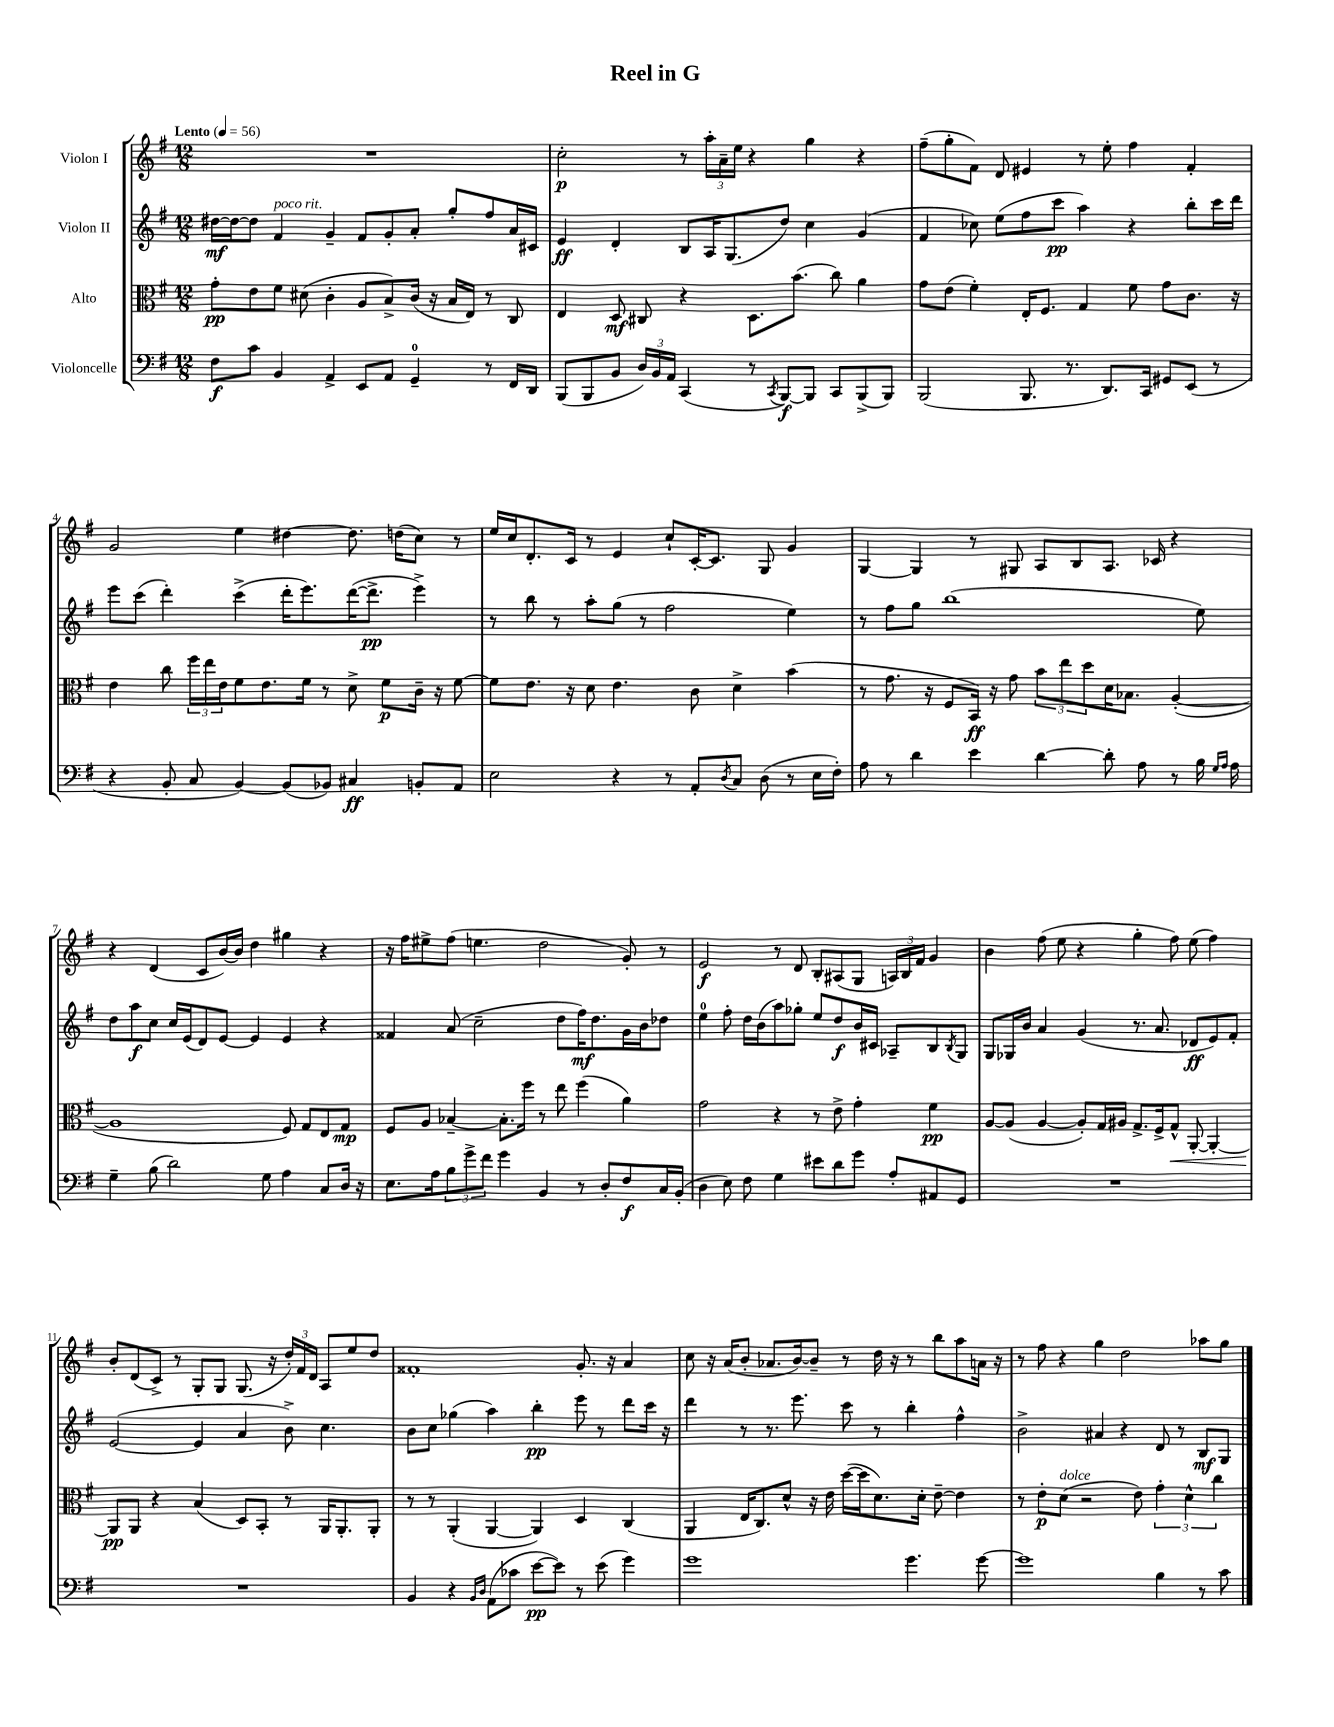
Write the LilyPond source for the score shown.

\header { title = "Reel in G" }
<<
\new StaffGroup <<
\new Staff = "s0" \with { instrumentName = "Violon I" } {
    \clef treble \key g \major \numericTimeSignature \time 12/8 \tempo "Lento" 4 = 56
    R1. |
    c''2-.\p r8 \tuplet 3/2 { a''16-. a'16-- e''16 } r4 g''4 r4 |
    fis''8--( g''8-. fis'8) d'8 eis'4 r8 e''8-. fis''4 fis'4-. |
    g'2 e''4 dis''4~ dis''8. d''16( c''8) r8 |
    e''16 c''16 d'8.-. c'16 r8 e'4 c''8-! c'16~-. c'8. g8 g'4 |
    g4~ g4 r8 gis8 a8 b8 a8. ces'16 r4 |
    r4 d'4( c'8 b'16~) b'16 d''4 gis''4 r4 |
    r16 fis''16 eis''8-> fis''8( e''4. d''2 g'8-.) r8 |
    e'2\f r8 d'8 b8-. ais8( g8 \tuplet 3/2 { a16) b16 fis'16 } g'4 |
    b'4 fis''8( e''8 r4 g''4-. fis''8) e''8( fis''4) |
    b'8-. d'8( c'8->) r8 g8-. g8 g8.( r16 \tuplet 3/2 { d''16-.) fis'16 d'16 } a8 e''8 d''8 |
    fisis'1-. g'8.-. r16 a'4 |
    c''8 r16 a'16( b'8-. aes'8. b'16~) b'8-- r8 d''16 r16 r8 b''8 a''8 a'16 r16 |
    r8 fis''8 r4 g''4 d''2 aes''8 g''8 \bar "|." |
}
\new Staff = "s1" \with { instrumentName = "Violon II" } {
    \clef treble \key g \major \numericTimeSignature \time 12/8
    dis''16~\mf dis''16~ dis''8 fis'4^\markup { \italic "poco rit." } g'4-- fis'8 g'8-. a'8-. g''8-. fis''8 a'16 cis'16 |
    e'4\ff d'4-. b8 a16 g8.( d''8) c''4 g'4( |
    fis'4 ces''8) e''8( fis''8 c'''8\pp a''4) r4 b''8-. c'''16 d'''16 |
    e'''8 c'''8( d'''4-.) c'''4->( d'''16-. e'''8.) d'''16~( d'''8.->\pp e'''4->) |
    r8 b''8 r8 a''8-. g''8( r8 fis''2 e''4) |
    r8 fis''8 g''8 b''1( e''8) |
    d''8 a''8\f c''8 c''16 e'16( d'8) e'8~ e'4 e'4 r4 |
    fisis'4 a'8( c''2-- d''8 fis''16\mf) d''8. g'16 b'16 des''8 |
    e''4-0 fis''8-. d''16 b'16( a''8) ges''8-. e''8 d''8\f b'16 cis'16 aes8-- b8 \acciaccatura { b8 } g8 |
    g8 ges16 b'16 a'4 g'4( r8. a'8. des'8\ff e'8) fis'8-. |
    e'2~( e'4 a'4 b'8->) c''4. |
    b'8 c''8 ges''4( a''4) b''4-.\pp e'''8 r8 d'''8 c'''16 r16 |
    d'''4 r8 r8. e'''8. c'''8 r8 b''4-. fis''4-^ |
    b'2-> ais'4 r4 d'8 r8 b8\mf g8 \bar "|." |
}
\new Staff = "s2" \with { instrumentName = "Alto" } {
    \clef alto \key g \major \numericTimeSignature \time 12/8
    g'8-.\pp e'8 fis'8 dis'8( c'4-. a8 b8->) c'16( r16 b16 e16) r8 c8 |
    e4 d8\mf cis8 r4 d8. b'8.( c''8) a'4 |
    g'8 e'8( fis'4-.) e16-. fis8. g4 fis'8 g'8 c'8. r16 |
    e'4 c''8 \tuplet 3/2 { fis''16 e''16 e'16 } fis'8 e'8. fis'16 r8 d'8-> fis'8\p c'16-- r16 fis'8~ |
    fis'8 e'8. r16 d'8 e'4. c'8 d'4-> b'4( |
    r8 g'8. r16 fis8 b,16\ff) r16 g'8 \tuplet 3/2 { b'8 e''8 d''8 } d'16 bes8. a4~-.( |
    a1 fis8) g8 e8 g8\mp |
    fis8 a8 bes4~-- bes8.-. fis''16 r8 e''8 fis''4( a'4) |
    g'2 r4 r8 e'8-> g'4-. fis'4\pp |
    a8~ a8( a4~ a8-.) g16 ais16 g8.-> fis16-> g8-^\< a,8~-. a,4~-. |
    a,8\pp\! a,8 r4 b4( d8) b,8-. r8 a,16 a,8.-. a,8-. |
    r8 r8 a,4-.( a,4~ a,4) d4 c4( |
    a,4 e16 c8.) d'8-^ r16 e'16 d''16~( d''16 d'8.) d'16-. e'8~-- e'4 |
    r8 e'8-.\p d'8^\markup { \italic "dolce" }( r2 e'8) \tuplet 3/2 { g'4-. d'4-^ c''4 } \bar "|." |
}
\new Staff = "s3" \with { instrumentName = "Violoncelle" } {
    \clef bass \key g \major \numericTimeSignature \time 12/8
    fis8\f c'8 b,4 a,4-> e,8 a,8 g,4-0-- r8 fis,16 d,16 |
    b,,8( b,,8 b,8 \tuplet 3/2 { d16) b,16 a,16 } c,4( r8 \acciaccatura { c,8 } b,,8~\f) b,,8 c,8 b,,8->( b,,8) |
    b,,2( b,,8. r8. d,8.) c,16 gis,8 e,8( r8 |
    r4 b,8-. c8 b,4~) b,8( bes,8) cis4\ff b,8-. a,8 |
    e2 r4 r8 a,8-. \acciaccatura { d8 } c8 d8( r8 e16 fis16-.) |
    a8 r8 d'4 e'4 d'4~ d'8-. a8 r8 b16 \grace { g16 a16 } a16 |
    g4-- b8( d'2) g8 a4 c8 d16 r16 |
    e8. a16 \tuplet 3/2 { b8 g'8-> fis'8 } g'4 b,4 r8 d8-. fis8\f c16 b,16-.( |
    d4 e8) fis8 g4 eis'8 d'8 g'8 a8-. ais,8 g,8 |
    R1. |
    R1. |
    b,4 r4 \grace { b,16 d16 } a,8( ces'8 e'8~\pp e'8) r8 e'8( g'4) |
    g'1 g'4. g'8~ |
    g'1 b4 r8 c'8 \bar "|." |
}
>>
>>
